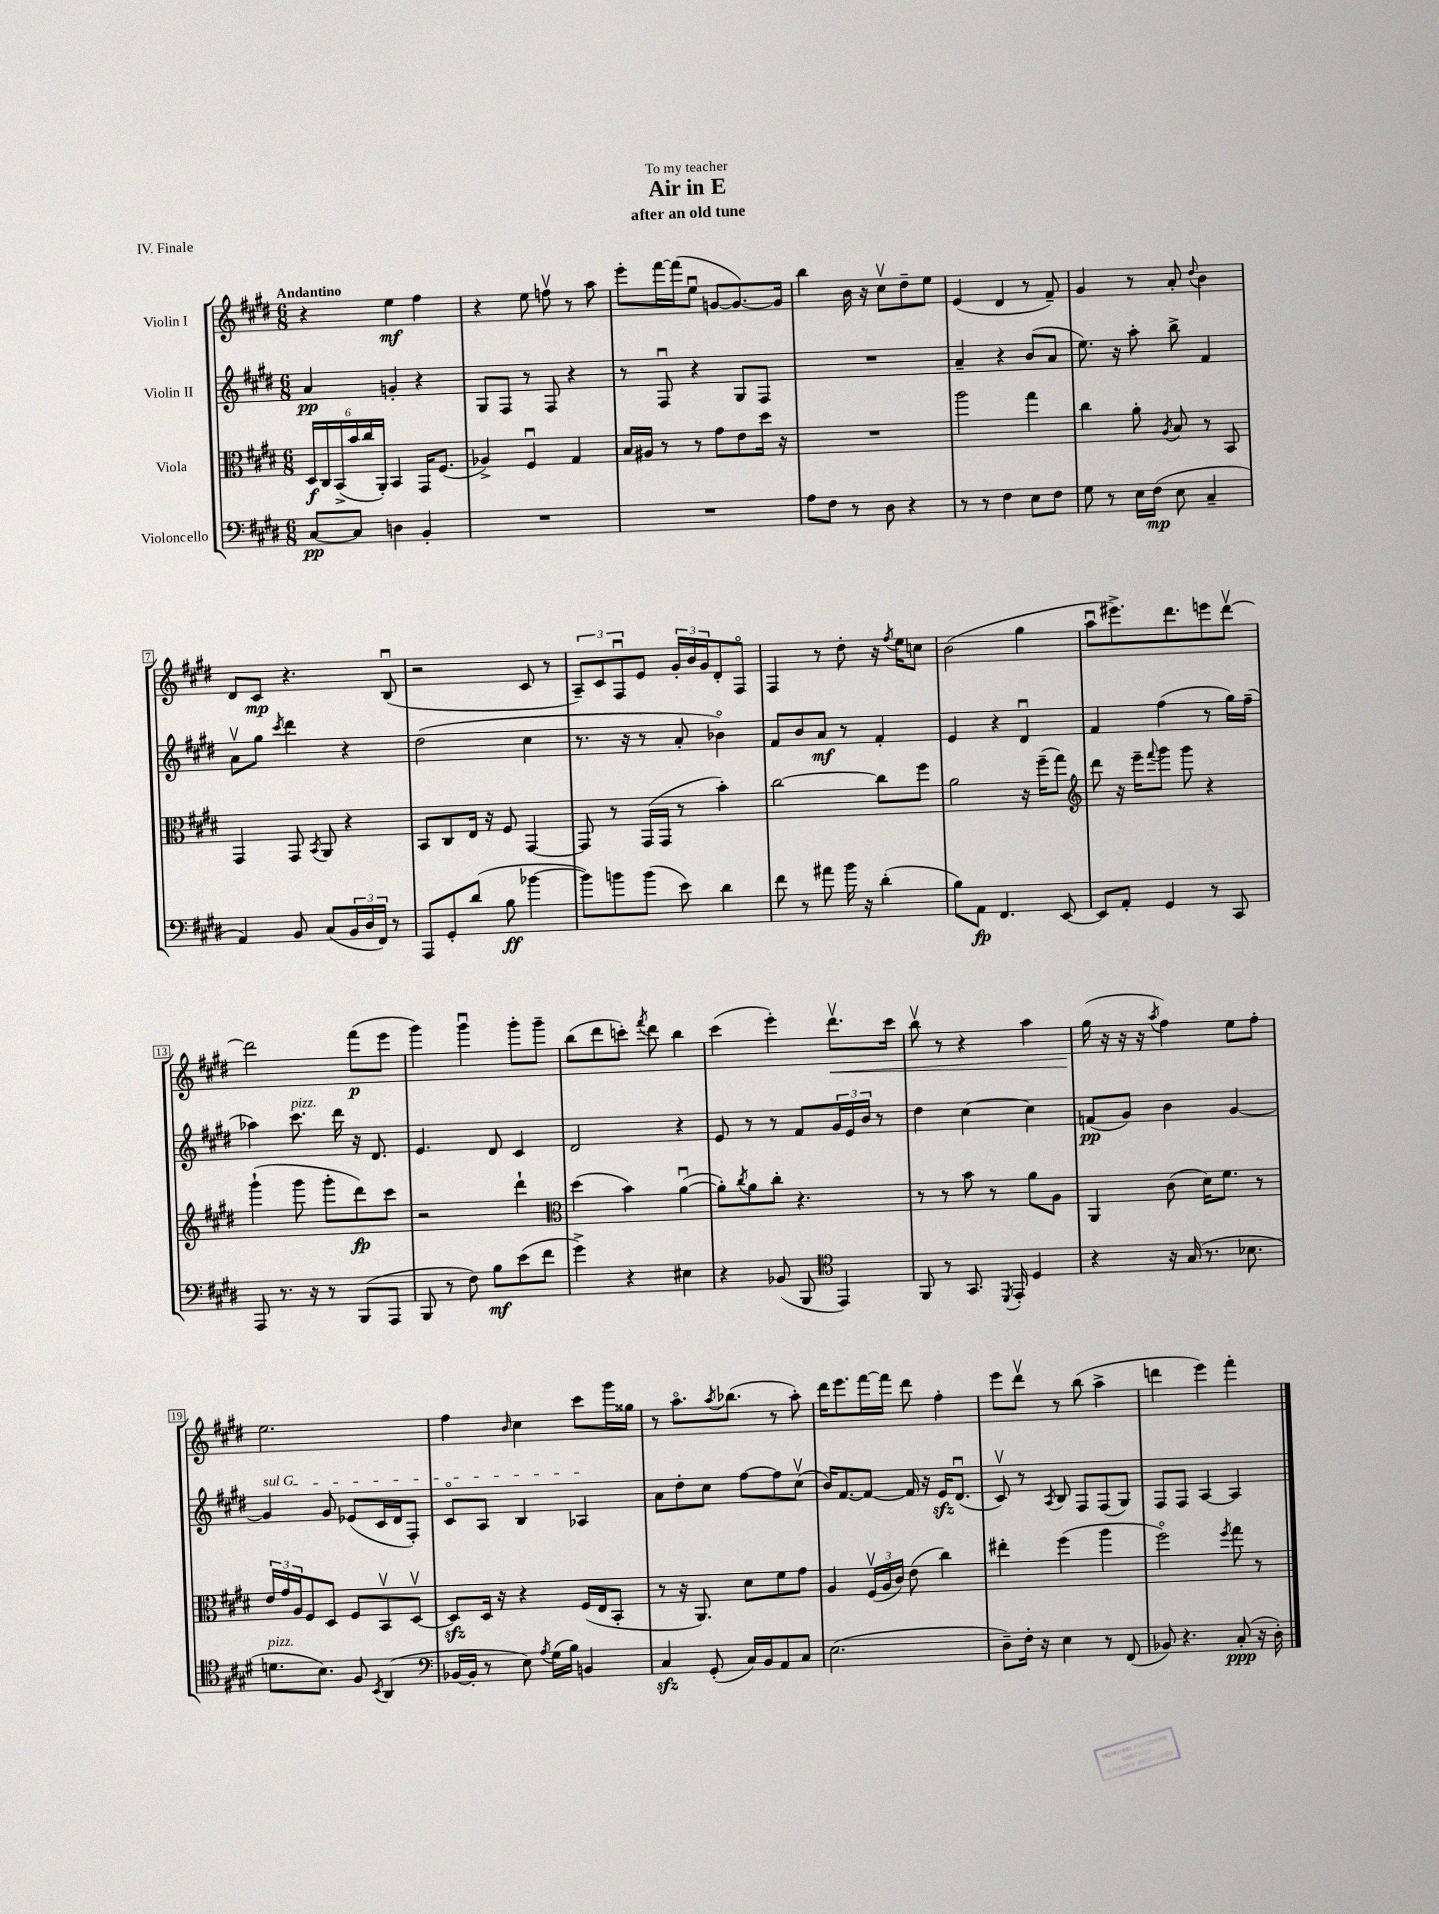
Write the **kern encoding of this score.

**kern	**kern	**kern	**kern
*staff4	*staff3	*staff2	*staff1
*clefF4	*clefC3	*clefG2	*clefG2
*k[f#c#g#d#]	*k[f#c#g#d#]	*k[f#c#g#d#]	*k[f#c#g#d#]
*M6/8	*M6/8	*M6/8	*M6/8
[8C#/L	24D#/LL	4a/	4r
.	24C#/	.	.
.	(24BB^/	.	.
8C#/]J	24b/	.	.
.	24cc#/	.	.
.	24AA'/JJ)	.	.
4D\	4BB/	4g'/	4ee\
4BB'/	16GG#/LK	4r	4ff#\
.	(8.F#/J	.	.
=	=	=	=
2.r	4A-^/)	8G#/L	4r
.	.	8F#/J	.
.	4F#u/	8r	8ee\
.	.	8F#/	8ffv\
.	4G#/	4r	8r
.	.	.	8aa\
=	=	=	=
2.r	16B/LL	8r	8eee'\L
.	16A#/JJ	.	.
.	8r	8F#u/	[16fff#\L
.	.	.	(16fff#\]J
.	8r	4r	8eeu\J
.	8g#\L	.	[8g/L
.	8e\	8G#/L	8.g/_)
.	16dd#\Jk	8F#/J	.
.	16r	.	16g/]Jk
=	=	=	=
8A\L	2.r	2.r	4bb\
8F#\J	.	.	.
8r	.	.	16b\
.	.	.	16r
8D#\	.	.	8cc#v\L
4r	.	.	8dd#~\
.	.	.	8ee\J
=	=	=	=
8r	2aa\	4a~/	(4e/
8r	.	.	.
4F#\	.	4r	4d#/
8E\L	4gg#\	(8b/L	8r
8F#\J	.	8a/J	8f#~/)
=	=	=	=
8G#\	4cc#\	8.ee\)	4g#/
8r	.	.	.
.	.	16r	.
16E\LL	8a'\	8aa'\	8r
(16F#\JJ	.	.	.
.	8qA/	.	.
8E\	8B/	8bb^\	8a'/
.	.	.	8qqdd#/
4C#~/	8r	4f#/	4b\
.	8BB/	.	.
=	=	=	=
4AA/)	4GG#/	8av\L	8d#/L
.	.	8gg#\J	8c#/J
.	.	8qccc#/	.
8BB/	8GG#/	4ddd#\	4.r
.	8qBB/	.	.
(8C#/L	8AA/	.	.
24BB/L	4r	4r	.
24D#/	.	.	.
24FF#/JJ)	.	.	.
8r	.	.	(8Bu/
=	=	=	=
8AAA/L	8BB/L	(2dd#\	2r
8GG#'/	8C#/	.	.
(8d#/J	16E/Jk	.	.
.	16r	.	.
8B\	8F#/	.	.
[4b-\	[4GG#/	4cc#\	8c#/
.	.	.	8r
=	=	=	=
8b-\]L)	8GG#/]	8.r	12A~/L)
.	.	.	12c#/
8b\	8r	.	.
.	.	.	12F#u/
.	.	16r	.
(8b\J	(16GG#/LL	8r	8e/J
.	16GG#/JJ	.	.
8e\)	8r	8a'/	24g#'/LL
.	.	.	24b/
.	.	.	24g#/J
4d#\	4b'\)	4b-o\)	8d#'/
.	.	.	8F#o/J
=	=	=	=
8f#\	[2cc#\	8f#/L	4F#/
8r	.	8b/	.
8a#\	.	8a/J	8r
16b\	.	8r	8dd#'\
16r	.	.	.
(4d#'\	8cc#\]L	4f#'/	16r
.	.	.	8qff#/
.	.	.	16ee\LK
.	8ff#\J	.	8cc\J
=	=	=	=
8B\L)	2a\	4e/	(2b\
8AA\J	.	.	.
4.FF#/	.	4r	.
.	16r	4d#u/	4gg#\
.	(16ff#~\LK	.	.
[8EE/	8gg#\J)	.	.
=	=	=	=
*	*clefG2	*	*
8EE/]L	8ddd#\	4f#/	8aau\L
8AA'/J	16r	.	8.eee#^\)
.	16eee~\LK	.	.
.	8qqfff#/	.	.
4GG#/	8ggg#\J	(4ff#\	.
.	.	.	8.ddd#\
.	8ggg#\	.	.
8r	4r	8r	8eee\
8CC#/	.	16gg#\LL)	[8ddd#v\J
.	.	(16ff#~\JJ	.
=	=	=	=
8AAA/	(4ggg#`\	4aa-\)	2ddd#\]
8.r	.	.	.
.	8ggg#\	8.ccc#\	.
16r	.	.	.
8r	8ggg#'\L	.	.
.	.	16ddd#\	.
(8BBB/L	8ddd#\)	16r	(8fff#\L
.	.	8.d#/	.
8AAA/J	8ccc#\J	.	8eee\J
=	=	=	=
8BBB/	2r	4.e/	4ggg#\)
8r	.	.	.
8F#\)	.	.	4ggg#u\
8B\L	.	8d#/	.
(8e\	4ddd#`\	4c#/	8ggg#'\L
8f#\J	.	.	8ggg#~\J
=	=	=	=
*	*clefC3	*	*
4g#^\)	(4dd#\	2d#/	(8bb\L
.	.	.	8ddd#\
4r	4b\)	.	8ccc'\J)
.	.	.	8qfff#/
.	.	.	8ddd#\
4E#\	([4au\	4r	4bb\
=	=	=	=
4r	8a'\]L)	8e/	(4ccc#\
.	8qcc#/	.	.
.	8a\	8r	.
(8BB-/	8cc#'\J	8r	4eee'\)
8BBB/	4.r	8f#/L	.
*clefC4	*	*	*
4EE/)	.	24g#/L	8.ddd#v\L
.	.	24e/	.
.	.	24b/JJ	.
.	.	8r	.
.	.	.	16ccc#\Jk
=	=	=	=
8FF#/	8r	4dd#\	8bbv\
8r	8r	.	8r
8.GG#/	8b\	[4cc#\	4r
.	8r	.	.
8qDD#/	.	.	.
16EE'/	.	.	.
4D#/	8a\L	4cc#\]	4aa\
.	8A\J	.	.
=	=	=	=
4r	4AA/	(8f/L	(16gg#\
.	.	.	16r
.	.	8g#/J)	16r
.	.	.	16r
.	.	.	8qaa/
16r	(8c#\	4b\	4ff#\)
(16G#/	.	.	.
8.r	16d#\LK)	.	.
.	8.f#\J	.	.
.	.	[4g#/	8ee\L
8.B-\	.	.	.
.	8r	.	8ff#'\J
=	=	=	=
8.d\L	24e/LL	4g#/]	2.ee\
.	24g#/	.	.
.	24A/J	.	.
.	8F#/	.	.
8.B\J)	.	.	.
.	8D#/J	8g#/	.
8F#/	8F#/L	(8e-/L	.
8qBB/	.	.	.
(4AA/	8BBv/	16c#/L	.
.	.	16d#/J	.
.	[8D#v/J	8F#'/J)	.
=	=	=	=
*clefF4	*	*	*
[16BB-/LL	8D#/]L	8c#o/L	4ff#\
16BB-'/]JJ	.	.	.
8r	16D#/Jk	8A/J	.
.	16r	.	.
.	.	.	16qqb/
8E\)	4r	4B/	4cc#\
8qA/	.	.	.
(16G#\LL	.	.	.
16B\JJ)	.	.	.
4BB/	(16F#/LL	4A-/	8ccc#\L
.	16E/J	.	.
.	8BB'/J	.	16ggg#\L
.	.	.	16gg##\JJ
=	=	=	=
4C#/	8r	8a\L	8r
.	16r	8dd#'\	8.aao\L
.	8.AA/)	.	.
(8GG#'/	.	8cc#\J	.
.	.	.	8qaa/
.	.	.	(8.bb-\J
16C#/LL)	8d#\L	[8ff#\L	.
16BB/J	.	.	.
8AA/	8f#\	8ff#\]	8r
8C#/J	8g#\J	(8cc#v\J	8aa'\)
=	=	=	=
(2.E\	4A/	16b/LK)	16ddd#\LK
.	.	[8.f#/	8.eee\
.	(24F#v/LL	8f#/_J	[16fff#\L
.	24A/	.	.
.	.	.	16fff#\]JJ
.	24c#/JJ)	.	.
.	(8e\	16f#/]	8ddd#\
.	.	16r	.
.	4cc#\)	16e/LK	4ff#'\
.	.	(8.d#u/J	.
=	=	=	=
8D#~\L)	4ee#'\	8c#v/)	8eee\L
16F#'\Jk	.	8r	8ddd#v\J
16r	.	.	.
.	.	8qA/	.
4E\	(4ff#\	8B/	8r
.	.	8F#/L	(8bb\
8r	4aa\	(8F#/	4aa^\
(8FF#/	.	8G#/J)	.
=	=	=	=
8BB-/)	2ff#o\)	8F#/L	4ddd\
4.r	.	8F#/J	.
.	.	[4A/	4eee\)
.	8qff#/	.	.
(8C#'/	8gg#\	4A/]	4fff#'\
16r	8r	.	.
16D#'\)	.	.	.
==	==	==	==
*-	*-	*-	*-
